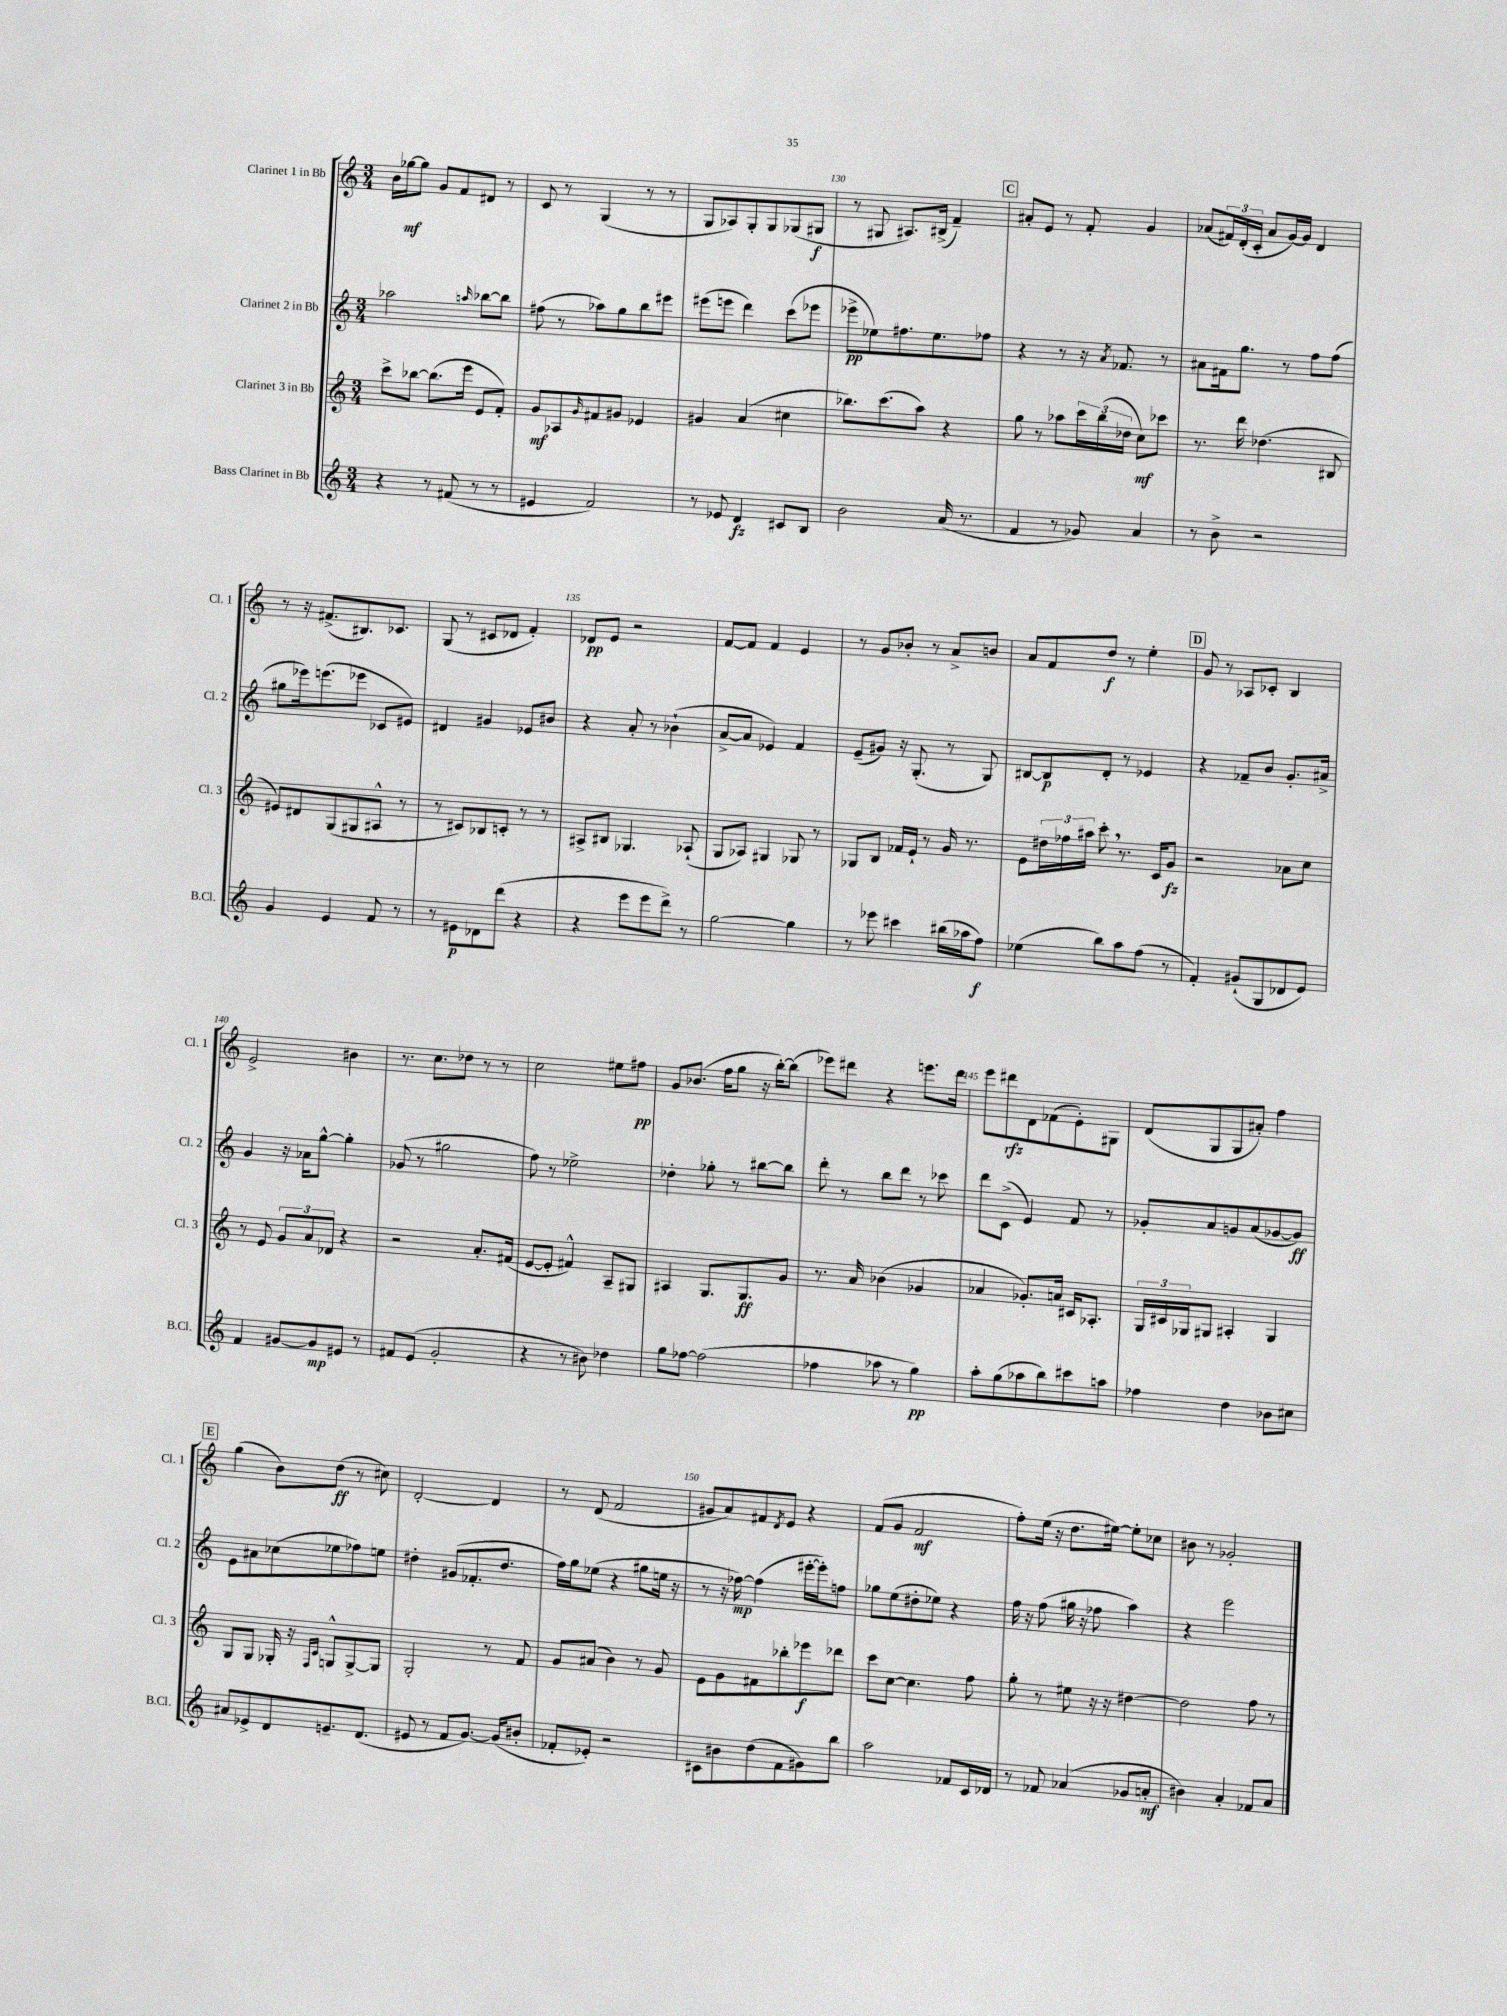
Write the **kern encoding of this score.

**kern	**kern	**kern	**kern
*staff4	*staff3	*staff2	*staff1
*clefG2	*clefG2	*clefG2	*clefG2
*k[]	*k[]	*k[]	*k[]
*M3/4	*M3/4	*M3/4	*M3/4
4r	8ccc^	2aa-	16b
.	.	.	[16gg-
.	[8bb-	.	8gg-]
8r	(8.bb-]	.	8g
(8f#	.	.	8f
.	16eee	.	.
.	.	16qqaa	.
8r	8e	[8bb-	8d#
8r	8f')	8bb-]	8r
=	=	=	=
4e#	8g	(8ff#	8c
.	8A-	8r	8r
.	16qqg	.	.
2f)	8f#	8aa-)	(4G
.	8g#	8gg	.
.	4e-	8bb	8r
.	.	8eee#	8r
=	=	=	=
8r	4g#	(8eee#	8G
8e-	.	8eee	8A-)
4d	(4a	4ddd)	8G'
.	.	.	8G
8c#	4cc#	(8ccc	(8G-
8B	.	8eee-	8G#
=	=	=	=
2b	8.bb-)	8eee-^	8r
.	.	8ee-)	8G#
.	(8.ccc	.	.
.	.	8.ff#	8.A#)
.	8aa)	.	.
.	.	8.ee-	(16B#^
(16a	4r	.	4f~)
8.r	.	.	.
.	.	8ff-	.
=	=	=	=
4f	8gg	4r	8a#'
.	8r	.	8e
8r	8aa-	8r	8r
8g-)	24ccc	16r	8f'
.	(24bb	.	.
.	.	8qa	.
.	.	8.f-	.
.	24dd-	.	.
4a	8cc)	.	4g
.	8ccc-	8r	.
=	=	=	=
8r	8.r	8a#	(8a-
8b^	.	16f#	24f#)
.	.	.	(24d'
.	16ddd	8.gg	.
.	.	.	24c'
2r	(4.dd-	.	8a-
.	.	8r	[16g)
.	.	.	16g]
.	.	8ff	4d
.	8B#	(8ff	.
=	=	=	=
4g	8e#)	8gg#	8r
.	8d#	16eee-)	16r
.	.	(8.eee	(8.f#^
4e	(8G	.	.
.	8G#	8eee-	8.B#)
8f	8A#^^	8c-	.
.	.	.	8.c-
8r	8r	8e#)	.
=	=	=	=
8r	8r	4d#	(8G
8e#	8c#)	.	8r
8d-	8B-	4g#	8c#
(8ddd	8c'	.	8d-
4r	8r	8e-	4f')
.	8r	8b#	.
=	=	=	=
4r	8A#^	4r	8d-
.	8B#	.	8e
8eee	4.G-	8a'	2r
8eee	.	8r	.
8ddd^)	.	(4b-`	.
8r	(8A-`	.	.
=	=	=	=
[2gg	8G	[8a^	[8f
.	8A-)	8a]	8f]
.	4G#	4e-)	4f
4gg]	8G-	4f	4e
.	8r	.	.
=	=	=	=
8r	8G-	(8e~	8r
8eee-	8B	8g#)	8g
4ccc#	16f-	16r	8b-'
.	16e`	(8.G'	.
.	8r	.	8r
(16bb#	16g	8r	8a^
16aa-	8.r	.	.
8ff)	.	8G)	8b
=	=	=	=
(4ee-	8e	[8B#	8a
.	24dd#	8B#]	8f
.	24ff-	.	.
.	24aa#	.	.
8bb)	8ccc'	8d'	8dd
8aa	8.r	8r	8r
(8ff	.	4e-	4ee'
.	16c	.	.
8r	8g	.	.
=	=	=	=
4f')	2r	4r	8g
.	.	.	8r
(8g#`	.	8f-~	8A-
8G	.	8b	8c-'
8d-	8a-	8.g'	4B
8e)	8cc	.	.
.	.	16a#^	.
=	=	=	=
4f	8r	4g	2e^
.	8e	.	.
[8g#	12g	16r	.
.	.	16a-	.
.	12a	.	.
8g#]	.	[8gg^^	.
.	12d-	.	.
8e#	4r	4gg']	4b#
8r	.	.	.
=	=	=	=
8f#	2r	(8g-	8.r
(8e	.	8r	.
.	.	.	8.cc
2g'	.	2gg#	.
.	.	.	8dd-
.	8.a'	.	8r
.	.	.	8r
.	(16f#	.	.
=	=	=	=
4r	[8e	8ff)	2cc
.	8e']	8r	.
8r	4f#^^)	2ee-^	.
8b#)	.	.	.
4dd-	8A~	.	8ee#
.	8G#	.	8ff#
=	=	=	=
8gg	4A#	4dd-'	8g
[8ff-	.	.	(8.b-
(2ff-]	8.G	8gg-'	.
.	.	.	16ff
.	.	8r	8gg
.	8.G	.	.
.	.	[8bb#	16r
.	.	.	[16bb')
.	8g	8bb#]	(8bb]
=	=	=	=
4ff-	8.r	8ddd'	8eee-)
.	.	8r	8ddd#
.	16a	.	.
8aa-	(4b-	8bb	4r
8r	.	8ddd	.
4gg)	4g-	8r	8.eee
.	.	8ccc-	.
.	.	.	16ddd#
=	=	=	=
8aa'	4a-	8ddd	8eee
(8gg	.	(8c^	8ddd#
8aa-	8.g-')	4e)	8d
8bb)	.	.	(8f-
.	16a	.	.
8ccc#	16c#	8f	8e')
.	8.A-'	.	.
8aa	.	8r	8G#
=	=	=	=
4ff-	24G	8g-'	(8d
.	24c#	.	.
.	24G-	.	.
.	8G#	8a	8G
4dd	4A#'	8g	8G
.	.	(8a	8a#')
8b-	4G#	[8g-	4ff
8cc#	.	8g-])	.
=	=	=	=
8a#	8G	8e	(4gg
8e-^	8G	8a#	.
8d	16G-'	(8cc-	8b)
.	16r	.	.
.	16qqF	.	.
.	16qqc	.	.
8.e~	8G^^	8ee-	(8dd
.	[8G^	8ff-)	8r
(8.d	.	.	.
.	8G]	8ee	8cc#)
=	=	=	=
8e#	2G'	4dd#'	[2d'
8r	.	.	.
8f	.	(8g#	.
[8.g)	.	8.f-'	.
.	8r	.	4d]
(16g]	.	8.dd#	.
8b#'	8f	.	.
=	=	=	=
8f-'	8g	16ff)	8r
.	.	16gg	.
8e-')	(8a#	(8ee-	(8d
2r	4b)	4r	2f
.	8r	8gg#	.
.	8g	16ee	.
.	.	16r	.
=	=	=	=
8c#	8e	8r	8g#
8b#	8g	16r	8a)
.	.	[16ff-)	.
(8dd	8f#	(4ff-]	8f#
.	.	.	8qd
8f	8bb-'	.	8e
8g#)	8eee-	[16eee#'	4r
.	.	16eee#'])	.
8bb	8ddd-	8ff	.
=	=	=	=
2aa	8ccc	8gg-	(8f
.	[8cc	(8ee	8g
.	4.cc]	8dd#'	2f
.	.	8ee-)	.
8f-	.	4r	.
16c	8ff	.	.
16d-	.	.	.
=	=	=	=
8r	8gg'	16ff	8ff')
.	.	16r	.
8f-	8r	(8ff	(16ee
.	.	.	16r
(4a-	8ee#	16gg#	8.dd
.	.	16r	.
.	16r	8ff-	.
.	16r	.	[16ee#)
8g-	[4dd#	4aa)	8ee#']
8a'	.	.	8cc-
=	=	=	=
4b#)	2dd#]	4r	8b#
.	.	.	8r
4a'	.	2eee	2g-'
8f-	8ff	.	.
8a	8r	.	.
==	==	==	==
*-	*-	*-	*-
